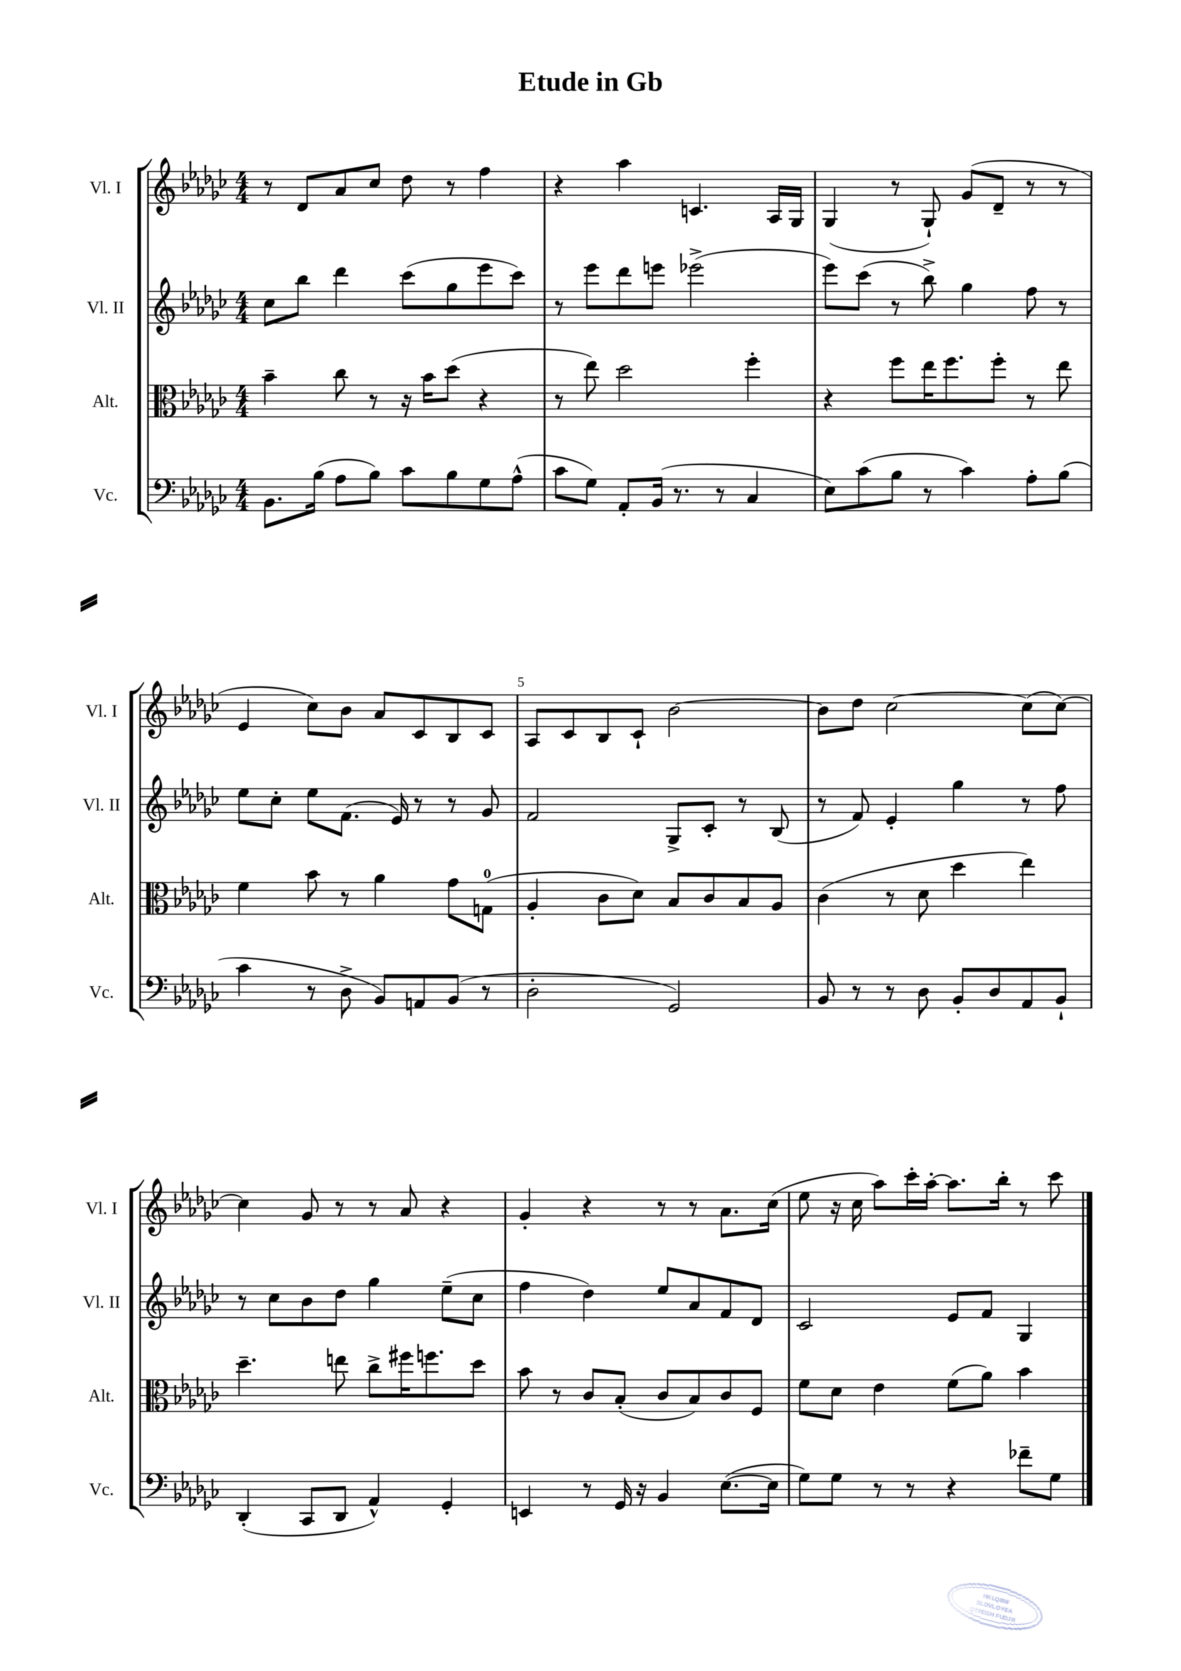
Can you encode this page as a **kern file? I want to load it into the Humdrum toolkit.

**kern	**kern	**kern	**kern
*part4	*part3	*part2	*part1
*staff4	*staff3	*staff2	*staff1
*I"Vc.	*I"Alt.	*I"Vl. II	*I"Vl. I
*I'Vc.	*I'Alt.	*I'Vl. II	*I'Vl. I
*clefF4	*clefC3	*clefG2	*clefG2
*k[b-e-a-d-g-c-]	*k[b-e-a-d-g-c-]	*k[b-e-a-d-g-c-]	*k[b-e-a-d-g-c-]
*M4/4	*M4/4	*M4/4	*M4/4
=1	=1	=1	=1
8.BB-\L	4b-~\	8cc-\L	8r
.	.	8bb-\J	8d-/L
(16B-\Jk	.	.	.
8A-\L	8cc-\	4ddd-\	8a-/
8B-\J)	8r	.	8cc-/J
8c-\L	16r	(8ccc-\L	8dd-\
.	16b-\KL	.	.
8B-\	(8dd-\J	8gg-\	8r
8G-\	4r	8eee-\	4ff\
(8A-^^\J	.	8ccc-\J)	.
=2	=2	=2	=2
8c-\L	8r	8r	4r
8G-\J)	8ee-\)	8eee-\L	.
8AA-'/L	2dd-\	8ddd-\	4aa-\
(16BB-/Jk	.	8eeen\J	.
8.r	.	.	.
.	.	(2eee-X^\	4.cn/
8r	.	.	.
4C-/	4ff'\	.	.
.	.	.	16A-/LL
.	.	.	16G-/JJ
=3	=3	=3	=3
8E-\L)	4r	8eee-\L)	(4G-/
(8c-\	.	(8ccc-\J	.
8B-\J	8ff\L	8r	8r
8r	16ee-\K	8bb-^\)	8G-`/)
.	8.ff\	.	.
4c-\)	.	4gg-\	(8g-/L
.	8ff'\J	.	8d-~/J
8A-'\L	8r	8ff\	8r
(8B-\J	8ee-\	8r	8r
!!LO:LB:g=z
=4	=4	=4	=4
4c-\	4f\	8ee-\L	4e-/
.	.	8cc-'\J	.
8r	8b-\	8ee-\L	8cc-\L)
8D-^\	8r	(8.f\J	8b-\J
8BB-/L)	4a-\	.	8a-/L
.	.	16e-/)	.
8AAn/	.	8r	8c-/
(8BB-/J	8g-\L	8r	8B-/
8r	(8Gn\J	8g-/	8c-/J
=5	=5	=5	=5
2D-'\	4A-'/	2f/	8A-/L
.	.	.	8c-/
.	8c-\L	.	8B-/
.	8d-\J)	.	8c-`/J
2GG-/)	8B-/L	8G-^/L	[2b-\
.	8c-/	8c-'/J	.
.	8B-/	8r	.
.	8A-/J	(8B-/	.
=6	=6	=6	=6
8BB-/	(4c-\	8r	8b-\L]
8r	.	8f/)	8dd-\J
8r	8r	4e-'/	[2cc-\
8D-\	8d-\	.	.
8BB-'/L	4dd-\	4gg-\	.
8D-/	.	.	.
8AA-/	4ee-\)	8r	(8cc-\L]
8BB-`/J	.	8ff\	[8cc-\J)
!!LO:LB:g=z
=7	=7	=7	=7
(4DD-'/	4.dd-~\	8r	4cc-\]
.	.	8cc-\L	.
8CC-/L	.	8b-\	8g-/
8DD-/J	8een\	8dd-\J	8r
4AA-^^/)	8cc-^\L	4gg-\	8r
.	16ff#X\K	.	8a-/
.	8.ffn\	.	.
4GG-'/	.	(8ee-~\L	4r
.	8dd-\J	8cc-\J	.
=8	=8	=8	=8
4EEn/	8b-\	4ff\	4g-'/
.	8r	.	.
8r	8c-/L	4dd-\)	4r
16GG-/	(8B-'/J	.	.
16r	.	.	.
4BB-/	8c-/L	8ee-/L	8r
.	8B-/)	8a-/	8r
([8.E-\L	8c-/	8f/	8.a-\L
.	8F/J	8d-/J	.
16E-\Jk]	.	.	(16cc-\Jk
=9	=9	=9	=9
8G-\L)	8f\L	2c-/	8ee-\
8G-\J	8d-\J	.	16r
.	.	.	16cc-\
8r	4e-\	.	8aa-\L)
8r	.	.	16ccc-'\L
.	.	.	[16aa-'\JJ
4r	(8f\L	8e-/L	8.aa-\L]
.	8a-\J)	8f/J	.
.	.	.	16bb-'\Jk
8f-X~\L	4b-\	4G-/	8r
8G-\J	.	.	8ccc-\
==	==	==	==
*-	*-	*-	*-
